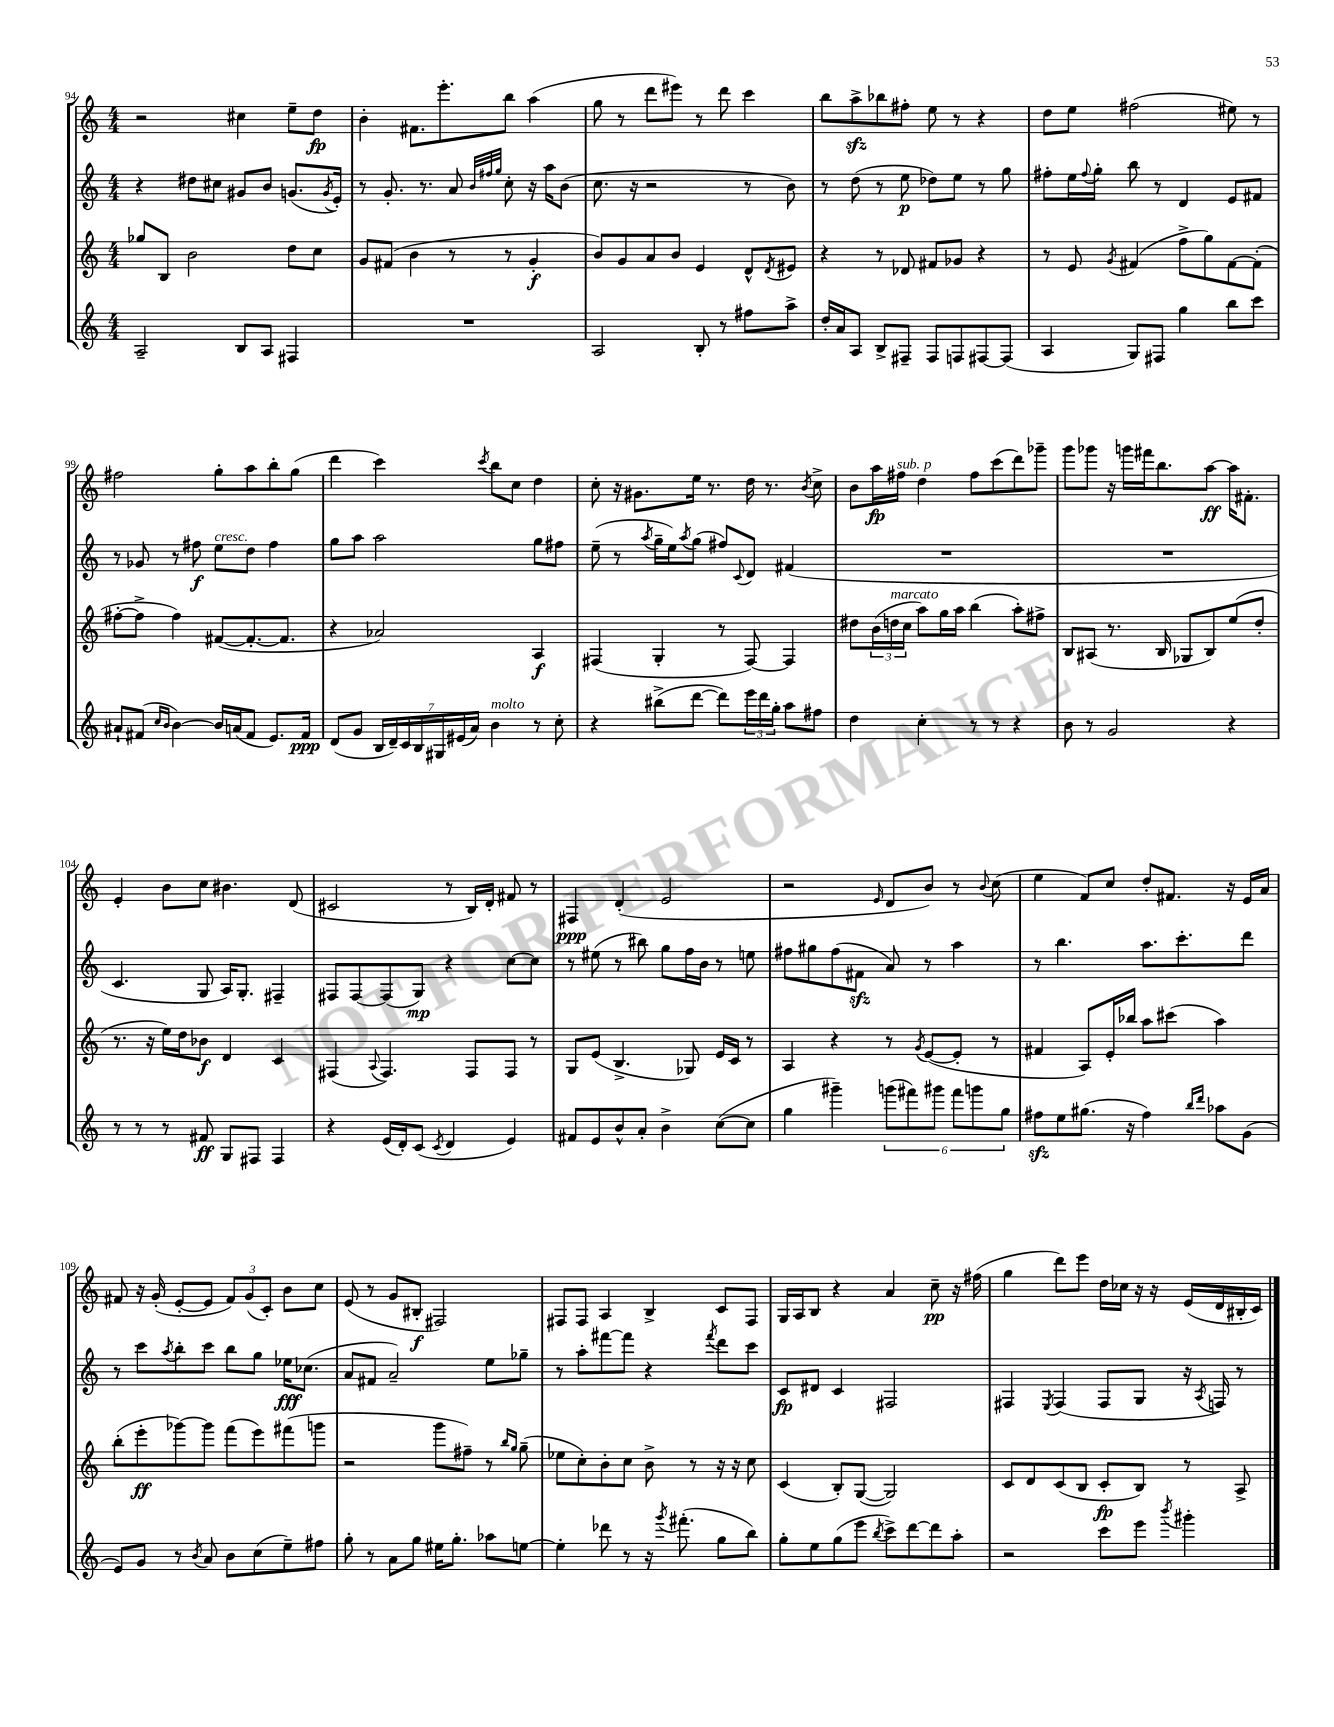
<<
\new StaffGroup <<
\new Staff = "s0" {
    \clef treble \key c \major \numericTimeSignature \time 4/4
    r2 cis''4 e''8-- d''8\fp |
    b'4-. fis'8. e'''8.-. b''8 a''4( |
    g''8 r8 d'''8 eis'''8) r8 d'''8 c'''4 |
    b''8 a''8->\sfz bes''8 fis''8-. e''8 r8 r4 |
    d''8 e''8 fis''2( eis''8) r8 |
    fis''2 g''8-. a''8 b''8-. g''8( |
    d'''4 c'''4) \acciaccatura { c'''8 } b''8 c''8 d''4 |
    c''8-. r16 gis'8. e''16 r8. d''16 r8. \acciaccatura { b'8 } c''8-> |
    b'8 a''16\fp fis''16^\markup { \italic "sub. p" } d''4 fis''8 c'''8( d'''8) ges'''8-- |
    g'''8 ges'''8 r16 g'''16 fis'''16 b''8. a''8~\ff a''16 fis'8.-. |
    e'4-. b'8 c''8 bis'4. d'8( |
    cis'2 r8 b16) d'16-. fis'8 r8 |
    fis4\ppp d'4-.( e'2 |
    r2 \grace { e'16 } d'8 b'8) r8 \appoggiatura { b'8 } c''8( |
    e''4 f'8) c''8 d''8-. fis'8. r16 e'16 a'16 |
    fis'8 r16 g'16-.( e'8~-. e'8 \tuplet 3/2 { fis'8) g'8( c'8-.) } b'8 c''8 |
    e'8( r8 g'8 bis8-.\f fis2) |
    fis8 fis8 a4 b4-> c'8 fis8 |
    g16 a16 b8 r4 a'4 c''8--\pp r16 fis''16( |
    g''4 d'''8) e'''8 d''16 ces''16 r16 r16 e'16( d'16 bis16-. c'16) \bar "|." |
}
\new Staff = "s1" {
    \clef treble \key c \major \numericTimeSignature \time 4/4
    r4 dis''8 cis''8 gis'8 b'8 g'8.( \acciaccatura { g'8 } e'16-.) |
    r8 g'8.-. r8. a'8 \grace { b'32 fis''32 g''32 } c''8-. r16 a''16 b'8( |
    c''8. r16 r2 r8 b'8) |
    r8 d''8( r8 e''8\p des''8) e''8 r8 g''8 |
    fis''8-. e''16 \appoggiatura { fis''8 } g''16-. b''8 r8 d'4 e'8 fis'8 |
    r8 ges'8 r8 fis''8\f e''8^\markup { \italic "cresc." } d''8 fis''4 |
    g''8 a''8 a''2 g''8 fis''8 |
    e''8--( r8 \acciaccatura { a''8 } g''16-- e''16) \acciaccatura { a''8 } g''8( fis''8) \appoggiatura { c'8 } d'8 fis'4( |
    R1 |
    R1 |
    c'4. g8 a16) g8.-. fis4-- |
    fis8 fis8~ fis8( g8\mp) r4 c''8~ c''8 |
    r8 eis''8( r8 bis''8) g''8 f''16 b'16 r8 e''8 |
    fis''8 gis''8 fis''8( fis'8\sfz a'8) r8 a''4 |
    r8 b''4. a''8. c'''8.-. d'''8 |
    r8 c'''8 \acciaccatura { a''8 } b''8-. c'''8 b''8 g''8 ees''16\fff ces''8.( |
    a'8 fis'8 a'2--) e''8 ges''8-- |
    r8 a''8-. fis'''8~ fis'''8 r4 \acciaccatura { fis'''8 } d'''8 c'''8 |
    c'8\fp dis'8 c'4 fis2 |
    fis4 \acciaccatura { e8 } fis4( fis8 g8 r16 \acciaccatura { a8 } f16) r8 \bar "|." |
}
\new Staff = "s2" {
    \clef treble \key c \major \numericTimeSignature \time 4/4
    ges''8 b8 b'2 d''8 c''8 |
    g'8 fis'8( b'4 r8 r8 g'4-.\f |
    b'8) g'8 a'8 b'8 e'4 d'8-^ \acciaccatura { d'8 } eis'8 |
    r4 r8 des'8 fis'8 ges'8 r4 |
    r8 e'8 \acciaccatura { g'8 } fis'4( f''8-> g''8) fis'8~ fis'8-.( |
    fis''8~-. fis''8-> fis''4) fis'8~( fis'8.~-. fis'8. |
    r4 aes'2) a4\f |
    fis4( g4-. r8 fis8~) fis4 |
    dis''8 \tuplet 3/2 { b'16( d''16^\markup { \italic "marcato" } c''16 } a''8) g''16 a''16 b''4( a''8-.) fis''8-> |
    b8 ais8( r8. b16 ges8 b8) e''8( d''8-. |
    r8. r16 e''16) d''16 bes'8\f d'4 c'4 |
    fis4( \appoggiatura { a8 } fis4.) fis8 fis8 r8 |
    g8 e'8( b4.-> ges8) e'16 c'16 r8 |
    a4 r4 r8 \acciaccatura { g'8 } e'8~( e'8-. r8 |
    fis'4 a8) e'16-. bes''16 a''8 cis'''8( a''4) |
    b''8-.( e'''8-.\ff ges'''8~) ges'''8 f'''8( e'''8) fis'''8( g'''8 |
    r2 g'''8 fis''8--) r8 \grace { b''16 g''16 } g''8--( |
    ees''8 c''8-.) b'8-. c''8 b'8-> r8 r16 r16 c''8 |
    c'4( b8-.) g8~( g2) |
    c'8 d'8 c'8( b8 c'8-.\fp b8) r8 a8-> \bar "|." |
}
\new Staff = "s3" {
    \clef treble \key c \major \numericTimeSignature \time 4/4
    a2-- b8 a8 fis4 |
    R1 |
    a2 b8-. r8 fis''8 a''8-> |
    d''16-. a'16 a8 b8-> fis8-- fis8 f8 fis8~ fis8( |
    a4 g8) fis8 g''4 b''8 c'''8 |
    ais'8-! fis'8( \grace { c''16 b'16 } b'4~) b'16 a'16( fis'8 e'8.) fis'16\ppp |
    d'8( g'8 \tuplet 7/4 { b16 d'16--) c'16 b16 gis16 eis'16( a'16) } b'4^\markup { \italic "molto" } r8 c''8-. |
    r4 bis''8->( d'''8~ d'''8) \tuplet 3/2 { e'''16 d'''16 g''16-. } a''8 fis''8 |
    d''4 c''4-. r8 r8 r4 |
    b'8 r8 g'2 r4 |
    r8 r8 r8 fis'8\ff g8 fis8 fis4 |
    r4 e'16( d'16-.) c'8( \acciaccatura { c'8 } d'4 e'4) |
    fis'8 e'8 b'8-^ a'8-. b'4-> c''8~( c''8 |
    g''4 gis'''4--) \tuplet 6/4 { g'''8( fis'''8) gis'''8 fis'''8 g'''8 g''8 } |
    fis''8\sfz e''8 gis''8.( r16 fis''4) \grace { b''16 d'''16 } aes''8 g'8( |
    e'8) g'8 r8 \acciaccatura { b'8 } a'8 b'8 c''8( e''8--) fis''8 |
    g''8-. r8 a'8 g''8 eis''16 g''8.-. aes''8 e''8~ |
    e''4-. des'''8 r8 r16 \acciaccatura { g'''8 } fis'''8.-.( g''8 b''8) |
    g''8-. e''8 g''8( e'''8 \acciaccatura { b''8 } c'''8->) d'''8~ d'''8 a''8-. |
    r2 c'''8 e'''8 \acciaccatura { b'''8 } gis'''4-. \bar "|." |
}
>>
>>
\layout { \context { \Score currentBarNumber = #94 } }
